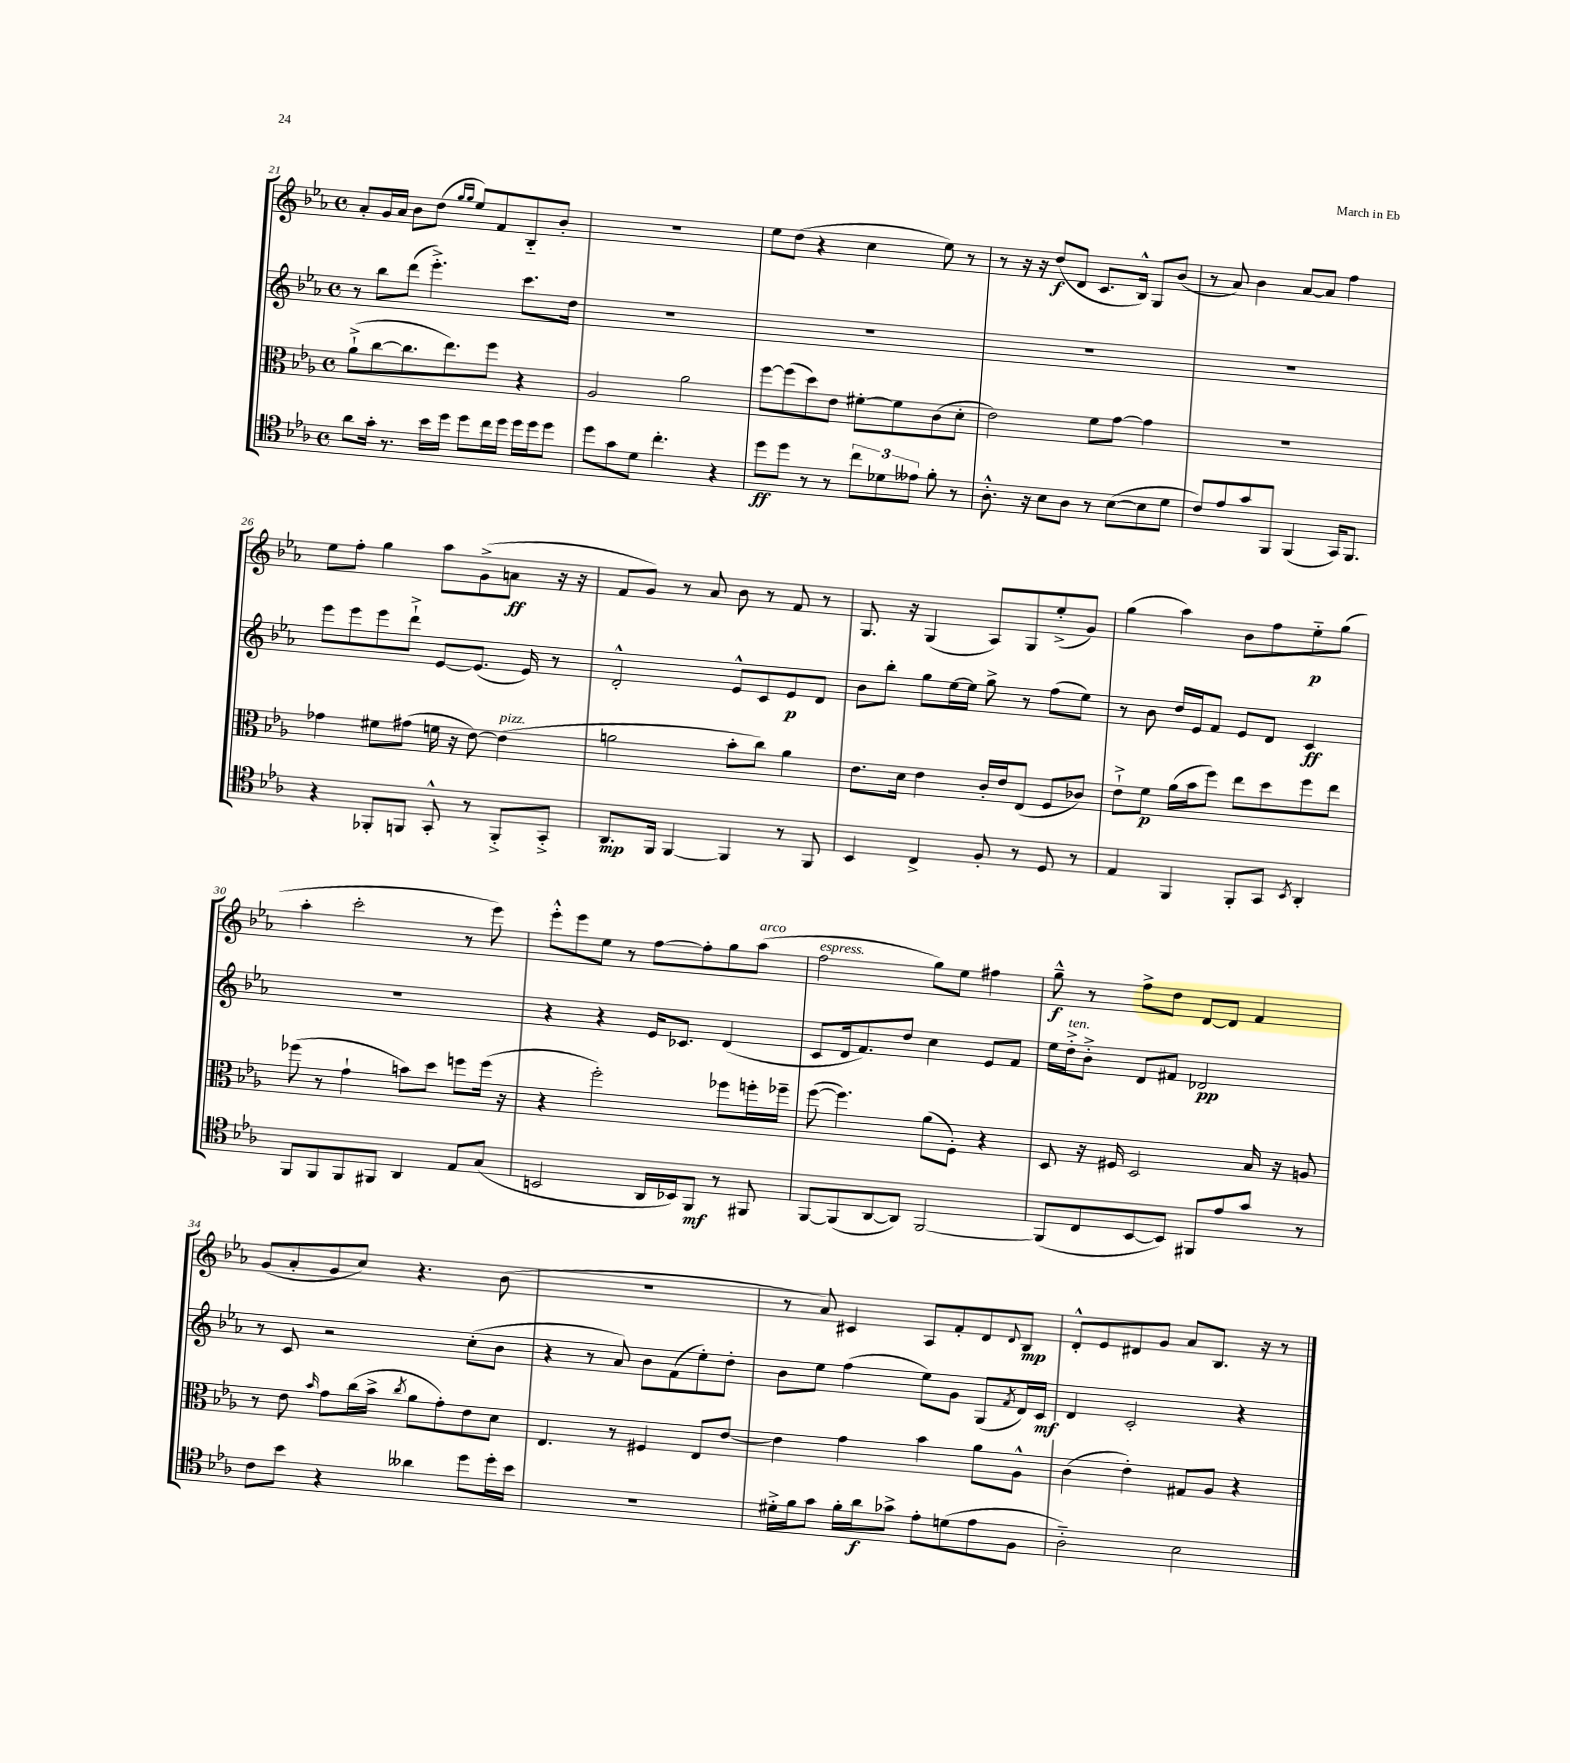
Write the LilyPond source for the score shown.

<<
\new StaffGroup <<
\new Staff = "s0" {
    \clef treble \key ees \major \defaultTimeSignature \time 4/4
    aes'8-. g'16 aes'16 bes'8 d''8( \grace { g''16 g''16 } ees''8) f'8 bes8-_ bes'8-. |
    R1 |
    ees''8 d''8( r4 c''4 ees''8) r8 |
    r8 r16 r16 d''8\f( d'8 c'8. bes16-^) g8 bes'8( |
    r8 aes'8) bes'4 aes'8~ aes'8 f''4 |
    ees''8 f''8-. g''4 aes''8 g'8->( a'8\ff r16 r16 |
    f'8 g'8) r8 aes'8 bes'8 r8 f'8 r8 |
    g8. r16 g4( aes8) g8 ees''8-.->( g'8) |
    g''4( aes''4) bes'8 f''8 ees''8-_\p g''8( |
    aes''4-. c'''2-. r8 ees'''8) |
    ees'''8-.-^ ees'''8 ees''8 r8 f''8~ f''8-. g''8 aes''8^\markup { \italic "arco" }( |
    f''2^\markup { \italic "espress." } g''8) ees''8 fis''4 |
    g''8---^\f r8 f''8-> d''8 d'8~ d'8 f'4 |
    g'8( aes'8-. g'8 c''8) r4. bes'8( |
    R1 |
    r8 aes'8) cis'4 aes8 f'8-. d'8 \appoggiatura { d'8 } bes8\mp |
    d'8-.-^ ees'8 dis'8 g'8 aes'8 bes8. r16 r8 \bar "|." |
}
\new Staff = "s1" {
    \clef treble \key ees \major \defaultTimeSignature \time 4/4
    r8 bes''8 d'''8( ees'''4.-.->) c'''8. d''16 |
    R1 |
    R1 |
    R1 |
    R1 |
    ees'''8 ees'''8 ees'''8 d'''8-!-> ees'8~ ees'8.( ees'16) r8 |
    d'2-.-^ ees'8-^ c'8 ees'8\p d'8 |
    bes'8 bes''8-. g''8 ees''16~ ees''16 g''8-> r8 f''8( ees''8) |
    r8 bes'8 d''16 ees'16 f'8 ees'8 d'8 c'4\ff |
    R1 |
    r4 r4 ees'16 ces'8. d'4( |
    c'8 d'16 f'8.) d''8 c''4 ees'8 f'8 |
    ees''16 d''16-.->^\markup { \italic "ten." } bes'8-.-> d'8 fis'8 des'2\pp |
    r8 c'8 r2 c''8-.( bes'8 |
    r4 r8 aes'8) bes'8 f'8( ees''8-.) d''8-. |
    bes'8 ees''8 f''4( ees''8) g'8 g8( \acciaccatura { f'8 } d'16) c'16\mf |
    d'4 c'2-. r4 \bar "|." |
}
\new Staff = "s2" {
    \clef alto \key ees \major \defaultTimeSignature \time 4/4
    aes'8-!->( c''8~ c''8. ees''8.) f''8 r4 |
    aes2 aes'2 |
    f''8~ f''8( d''8) ees'8 fis'8~-. fis'8 c'8( d'8-. |
    ees'2) f'8 g'8~ g'4 |
    R1 |
    ges'4 fis'8 gis'8( f'16 r16 ees'8~) ees'4^\markup { \italic "pizz." }( |
    a'2 bes'8-. c''8) a'4 |
    ees'8. d'16 ees'4 c'16-. ees'16 ees8( f8 ces'8) |
    ees'8-!-> f'8\p aes'16( bes'16 f''8) ees''8 d''8 f''8 ees''8 |
    fes''8( r8 g'4-! b'8) d''8 f''8 f''16( r16 |
    r4 f''2-.) fes''8 f''16-. fes''16-- |
    f''8~( f''4.) aes'8( f8-.) r4 |
    d8 r16 fis16 d2 bes16 r16 a8 |
    r8 ees'8 \grace { bes'16 } g'8 c''16( bes'16-> \acciaccatura { c''8 } aes'8 g'8-.) ees'8 d'8 |
    ees4. r8 fis4 ees8 ees'8~ |
    ees'4 g'4 bes'4 aes'8 aes8-^ |
    c'4( ees'4-.) gis8 aes8 r4 \bar "|." |
}
\new Staff = "s3" {
    \clef tenor \key ees \major \defaultTimeSignature \time 4/4
    aes'8 g'16-. r8. bes'16 d''16 d''8 c''16 d''16 d''16 d''16 d''8 |
    d''8 g'8 d'8 c''4.-. r4 |
    d''8\ff d''8 r8 r8 \tuplet 3/2 { c''8 des'8 eeses'8 } f'8-. r8 |
    aes8.-.-^ r16 bes8 aes8 r8 bes8~( bes8 d'8 |
    c'8) ees'8 g'8 f,8 f,4( g,16) f,8. |
    r4 fes,8-. f,8 g,8-.-^ r8 f,8-.-> g,8-.-> |
    aes,8.\mp f,16 f,4~ f,4 r8 f,8 |
    bes,4 c4-> f8-. r8 d8 r8 |
    ees4 f,4 f,8-. g,8 \acciaccatura { bes,8 } aes,4-. |
    f,8 f,8 f,8 fis,8 aes,4 ees8 g8( |
    b,2 aes,16 bes,16) f,8\mf r8 fis,8 |
    f,8~ f,8( aes,8~ aes,8) f,2~ |
    f,8( c8 bes,8~ bes,8) fis,8 ees'8 g'8 r8 |
    c'8 bes'8 r4 aeses'4 d''8 d''16-. bes'16 |
    R1 |
    dis'16-.-> f'16 g'8 f'16-. aes'16\f ges'8-> ees'8-. d'8( ees'8 f8 |
    aes2-_) bes2 \bar "|." |
}
>>
>>
\layout { \context { \Score currentBarNumber = #21 } }
